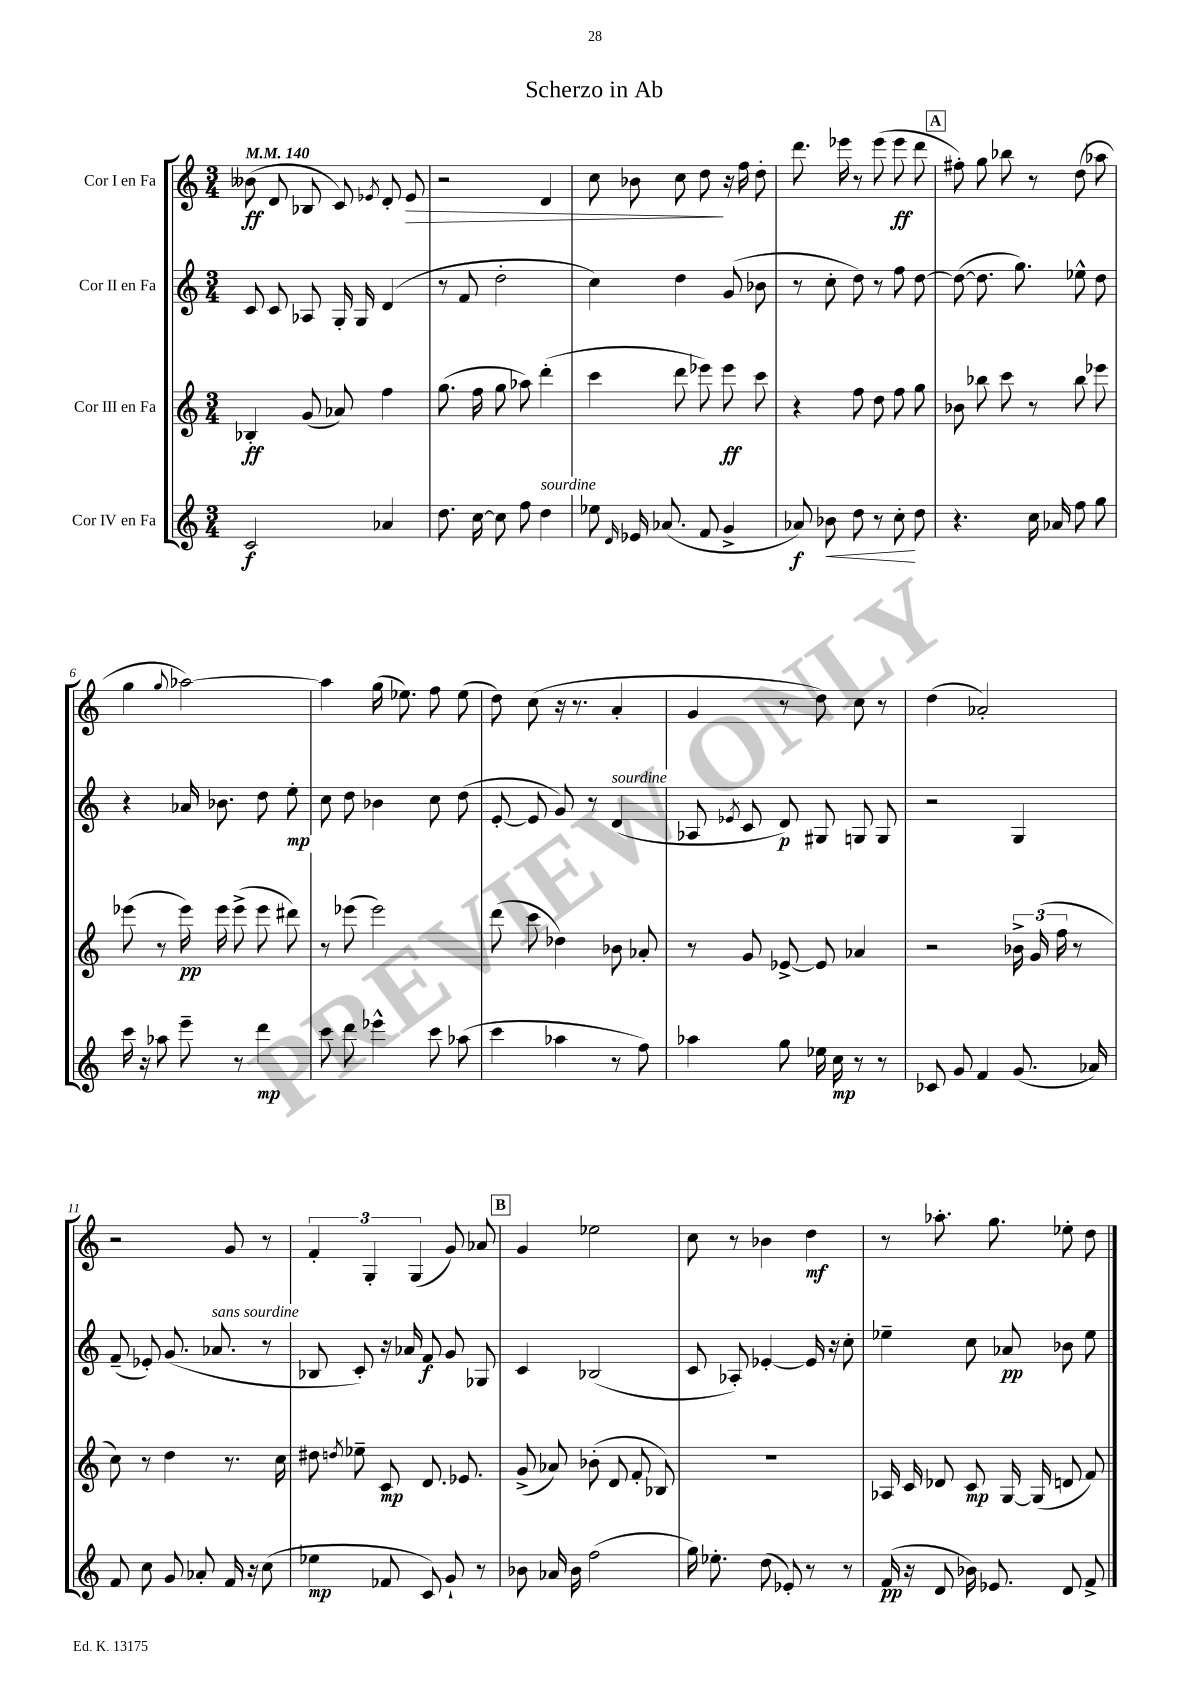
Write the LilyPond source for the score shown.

\header { title = "Scherzo in Ab" }
<<
\new StaffGroup <<
\new Staff = "s0" \with { instrumentName = "Cor I en Fa" } {
    \clef treble \key c \major \numericTimeSignature \time 3/4 \tempo 4 = 140
    \autoBeamOff beses'8\ff( d'8 bes8 c'8) \acciaccatura { ees'8 } d'8-. ees'8\> |
    r2 d'4 |
    c''8 bes'8 c''8 d''8\! r16 f''16 d''8-. |
    d'''8. ees'''16 r8 ees'''8( ees'''8\ff d'''8 |
    \mark \markup { \box "A" } fis''8-.) g''8 bes''8 r8 d''8( aes''8 |
    g''4 \appoggiatura { g''8 } aes''2~) |
    aes''4 g''16( ees''8.) f''8 ees''8( |
    d''8) c''8( r16 r8. a'4-. |
    g'4 r8 d''8) c''8 r8 |
    d''4( aes'2-.) |
    r2 g'8 r8 |
    \tuplet 3/2 { f'4-. g4-. g4( } g'8) aes'8 |
    \mark \markup { \box "B" } g'4 ees''2 |
    c''8 r8 bes'4 d''4\mf |
    r8 aes''8.-. g''8. ees''8-. d''8 \bar "|." |
}
\new Staff = "s1" \with { instrumentName = "Cor II en Fa" } {
    \clef treble \key c \major \numericTimeSignature \time 3/4
    \autoBeamOff c'8 c'8 aes8 g16-. g16 d'4( |
    r8 f'8 d''2-. |
    c''4) d''4 g'8( bes'8 |
    r8 c''8-. d''8) r8 f''8 d''8~ |
    \mark \markup { \box "A" } d''8~( d''8. g''8.) ees''8-^ d''8 |
    r4 aes'16 bes'8. d''8 e''8-.\mp |
    c''8 d''8 bes'4 c''8 d''8( |
    e'8~-. e'8 g'8) r8 d'4^\markup { \italic "sourdine" }( |
    aes8 \acciaccatura { ees'8 } c'8 d'8\p) gis8 g8 g8 |
    r2 g4 |
    f'8--( ees'8-.) g'8.( aes'8.^\markup { \italic "sans sourdine" } r8 |
    bes8 c'8-.) r16 aes'16 f'8\f g'8 ges8 |
    \mark \markup { \box "B" } c'4 bes2( |
    c'8 aes8-.) ees'4~-. ees'16 r16 c''8-. |
    ees''4-- c''8 aes'8\pp bes'8 ees''8 \bar "|." |
}
\new Staff = "s2" \with { instrumentName = "Cor III en Fa" } {
    \clef treble \key c \major \numericTimeSignature \time 3/4
    \autoBeamOff bes4-.\ff g'8( aes'8) f''4 |
    g''8.( f''16 g''8 aes''8) d'''4-.( |
    c'''4 d'''8 ees'''8) ees'''8\ff c'''8 |
    r4 f''8 d''8 f''8 g''8 |
    \mark \markup { \box "A" } bes'8 bes''8 c'''8 r8 bes''8 ees'''8 |
    ees'''8( r8 ees'''16\pp) ees'''16 ees'''8->( ees'''8 dis'''8) |
    r8 ees'''8( ees'''2) |
    d'''8( c'''8 des''4) bes'8 aes'8-. |
    r8 g'8 ees'8~-> ees'8 aes'4 |
    r2 \tuplet 3/2 { bes'16-> g'16( f''16 } r8 |
    c''8) r8 d''4 r8. c''16 |
    dis''8 \acciaccatura { d''8 } ees''8-- c'8\mp d'8. ees'8. |
    \mark \markup { \box "B" } g'8->( aes'8) bes'8-.( d'8 f'8-. bes8) |
    R2. |
    aes16 c'16 des'8 c'8\mp g16~ g16( d'8 f'8) \bar "|." |
}
\new Staff = "s3" \with { instrumentName = "Cor IV en Fa" } {
    \clef treble \key c \major \numericTimeSignature \time 3/4
    \autoBeamOff c'2\f aes'4 |
    d''8. c''16~ c''8 f''8 d''4^\markup { \italic "sourdine" } |
    ees''8 \grace { d'16 } ees'16 aes'8.( f'8 g'4-> |
    aes'8\f) bes'8\< d''8 r8 c''8-.\! d''8 |
    \mark \markup { \box "A" } r4. c''16 aes'16 f''8 g''8 |
    c'''16 r16 aes''8 e'''8-- r8 d'''4\mp |
    c'''8 d'''8 ees'''4-^ c'''8 aes''8( |
    c'''4 aes''4 r8 f''8) |
    aes''4 g''8 ees''16 c''16\mp r8 r8 |
    ces'8 g'8 f'4 g'8.( aes'16) |
    f'8 c''8 g'8 aes'8-. f'16 r16 c''8( |
    ees''4\mp fes'8 c'8) g'8-! r8 |
    \mark \markup { \box "B" } bes'8 aes'16 bes'16 f''2( |
    g''16) ees''8.-. d''8( ees'8-.) r8 r8 |
    f'16\pp( r16 d'8 bes'16) ees'8. d'8 f'8-> \bar "|." |
}
>>
>>
